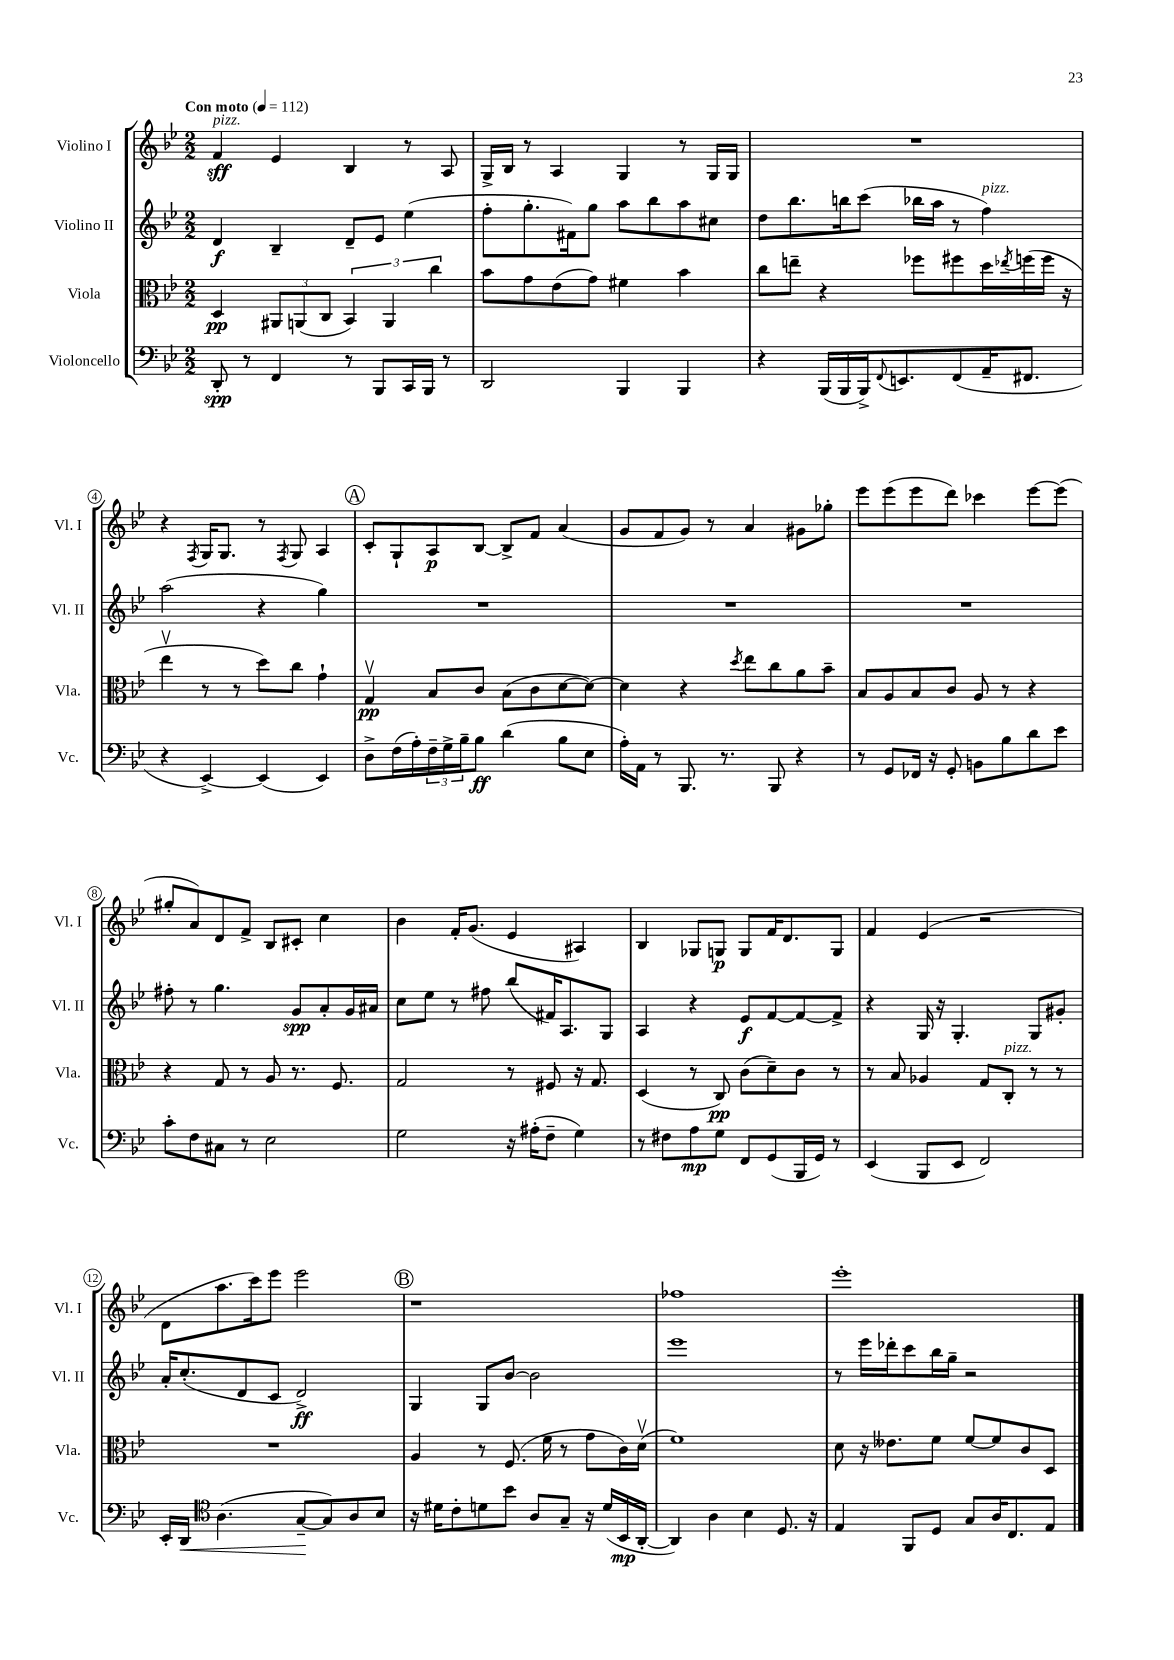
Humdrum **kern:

**kern	**kern	**kern	**kern
*staff4	*staff3	*staff2	*staff1
*clefF4	*clefC3	*clefG2	*clefG2
*k[b-e-]	*k[b-e-]	*k[b-e-]	*k[b-e-]
*M2/2	*M2/2	*M2/2	*M2/2
*MM112	*MM112	*MM112	*MM112
8DD'	4D	4d	4f
8r	.	.	.
4FF	12AA#	4B-~	4e-
.	(12AA	.	.
.	12C	.	.
8r	6BB-)	8d~	4B-
8BBB-	.	8e-	.
.	6AA	.	.
16CC	.	(4ee-	8r
16BBB-	.	.	.
.	6cc	.	.
8r	.	.	8A
=	=	=	=
2DD	8b-	8ff'	16G^
.	.	.	16B-
.	8g	8.gg'	8r
.	(8e-	.	4A
.	.	16f#)	.
.	8g)	8gg	.
4BBB-	4f#	8aa	4G
.	.	8bb-	.
4BBB-	4b-	8aa	8r
.	.	8cc#	16G
.	.	.	16G
=	=	=	=
4r	8cc	8dd	1r
.	8ee~	8.bb-	.
(16BBB-	4r	.	.
16BBB-	.	16bb	.
16BBB-^)	.	(8ccc	.
8qqFF	.	.	.
8.EE	.	.	.
.	8ff-	16bb-	.
.	.	16aa	.
(8FF	8ff#	8r	.
16AA~	16dd	4ff)	.
.	8qee-	.	.
8.FF#	(16ff	.	.
.	16ff	.	.
.	16r	.	.
=	=	=	=
4r	4ee-v	(2aa	4r
.	.	.	8qF
[4EE-^)	8r	.	16G
.	.	.	8.G
.	8r	.	.
(4EE-]	8dd)	4r	8r
.	.	.	8qF
.	8cc	.	8G
4EE-)	4g`	4gg)	4A
=	=	=	=
8D^	4Gv	1r	8c'
(16F	.	.	8G`
16A')	.	.	.
24F~	8B-	.	8A
24G^	.	.	.
24B-~	.	.	.
8B-	8c	.	[8B-
(4d	(8B-	.	8B-^]
.	8c	.	8f
8B-	[8d	.	(4a
8E-	8d_)	.	.
=	=	=	=
16A')	4d]	1r	8g
16AA	.	.	.
8r	.	.	8f
8.BBB-	4r	.	8g)
.	.	.	8r
8.r	.	.	.
.	8qdd	.	.
.	8ee-	.	4a
8BBB-	8cc	.	.
4r	8a	.	8g#
.	8b-~	.	8gg-'
=	=	=	=
8r	8B-	1r	8eee-
8GG	8A	.	(8eee-
16FF-	8B-	.	8eee-
16r	.	.	.
8GG'	8c	.	8ddd)
8BB	8A	.	4ccc-
8B-	8r	.	.
8d	4r	.	[8eee-
8e-	.	.	(8eee-]
=	=	=	=
8c'	4r	8ff#'	8gg#'
8F	.	8r	8a)
8C#	8G	4.gg	8d
8r	8r	.	8f^
2E-	8A	.	8B-
.	8.r	8g	8c#'
.	.	8a'	4cc
.	8.F	.	.
.	.	16g	.
.	.	16a#	.
=	=	=	=
2G	2G	8cc	4b-
.	.	8ee-	.
.	.	8r	16f'
.	.	.	(8.g
.	.	8ff#	.
16r	8r	(8bb-	4e-
(16A#'	.	.	.
8F~	8F#	16f#)	.
.	.	8.A	.
4G)	16r	.	4A#)
.	8.G	.	.
.	.	8G	.
=	=	=	=
8r	(4D	4A	4B-
8F#	.	.	.
8A	8r	4r	8G-
8G	8C)	.	8G
8FF	(8c	8e-	8G
(8GG	8d~)	[8f	16f
.	.	.	8.d
16BBB-	8c	8f_	.
16GG)	.	.	.
8r	8r	8f^]	8G
=	=	=	=
(4EE-	8r	4r	4f
.	8B-	.	.
8BBB-	4A-	16G	(4e-
.	.	16r	.
8EE-	.	4.G'	.
2FF)	8G	.	2r
.	8C'	.	.
.	8r	8G	.
.	8r	8g#'	.
=	=	=	=
16EE-'	1r	16a'	8d
16DD	.	(8.cc'	.
*clefC4	*	*	*
(4.A	.	.	8.aa
.	.	8d	.
.	.	.	16ccc)
.	.	8c	8eee-
[8G~	.	2d^)	2eee-
8G])	.	.	.
8A	.	.	.
8B-	.	.	.
=	=	=	=
16r	4A	4G	1r
16d#	.	.	.
8c'	.	.	.
8d	8r	8G	.
8b-	(8.F	[8b-	.
8A	.	2b-]	.
.	16f	.	.
8G~	8r	.	.
16r	8g	.	.
(16d	.	.	.
16BB-	16c)	.	.
[16AA'	(16dv	.	.
=	=	=	=
4AA])	1f)	1eee-	1ff-
4A	.	.	.
4B-	.	.	.
8.D	.	.	.
16r	.	.	.
=	=	=	=
4E-	8d	8r	1eee-'
.	16r	16eee-	.
.	8.e--	16ddd-'	.
8FF	.	8ccc	.
8D	8f	16bb-	.
.	.	16gg~	.
8G	[8f	2r	.
16A	8f]	.	.
8.C	.	.	.
.	8c	.	.
8E-	8D	.	.
==	==	==	==
*-	*-	*-	*-
